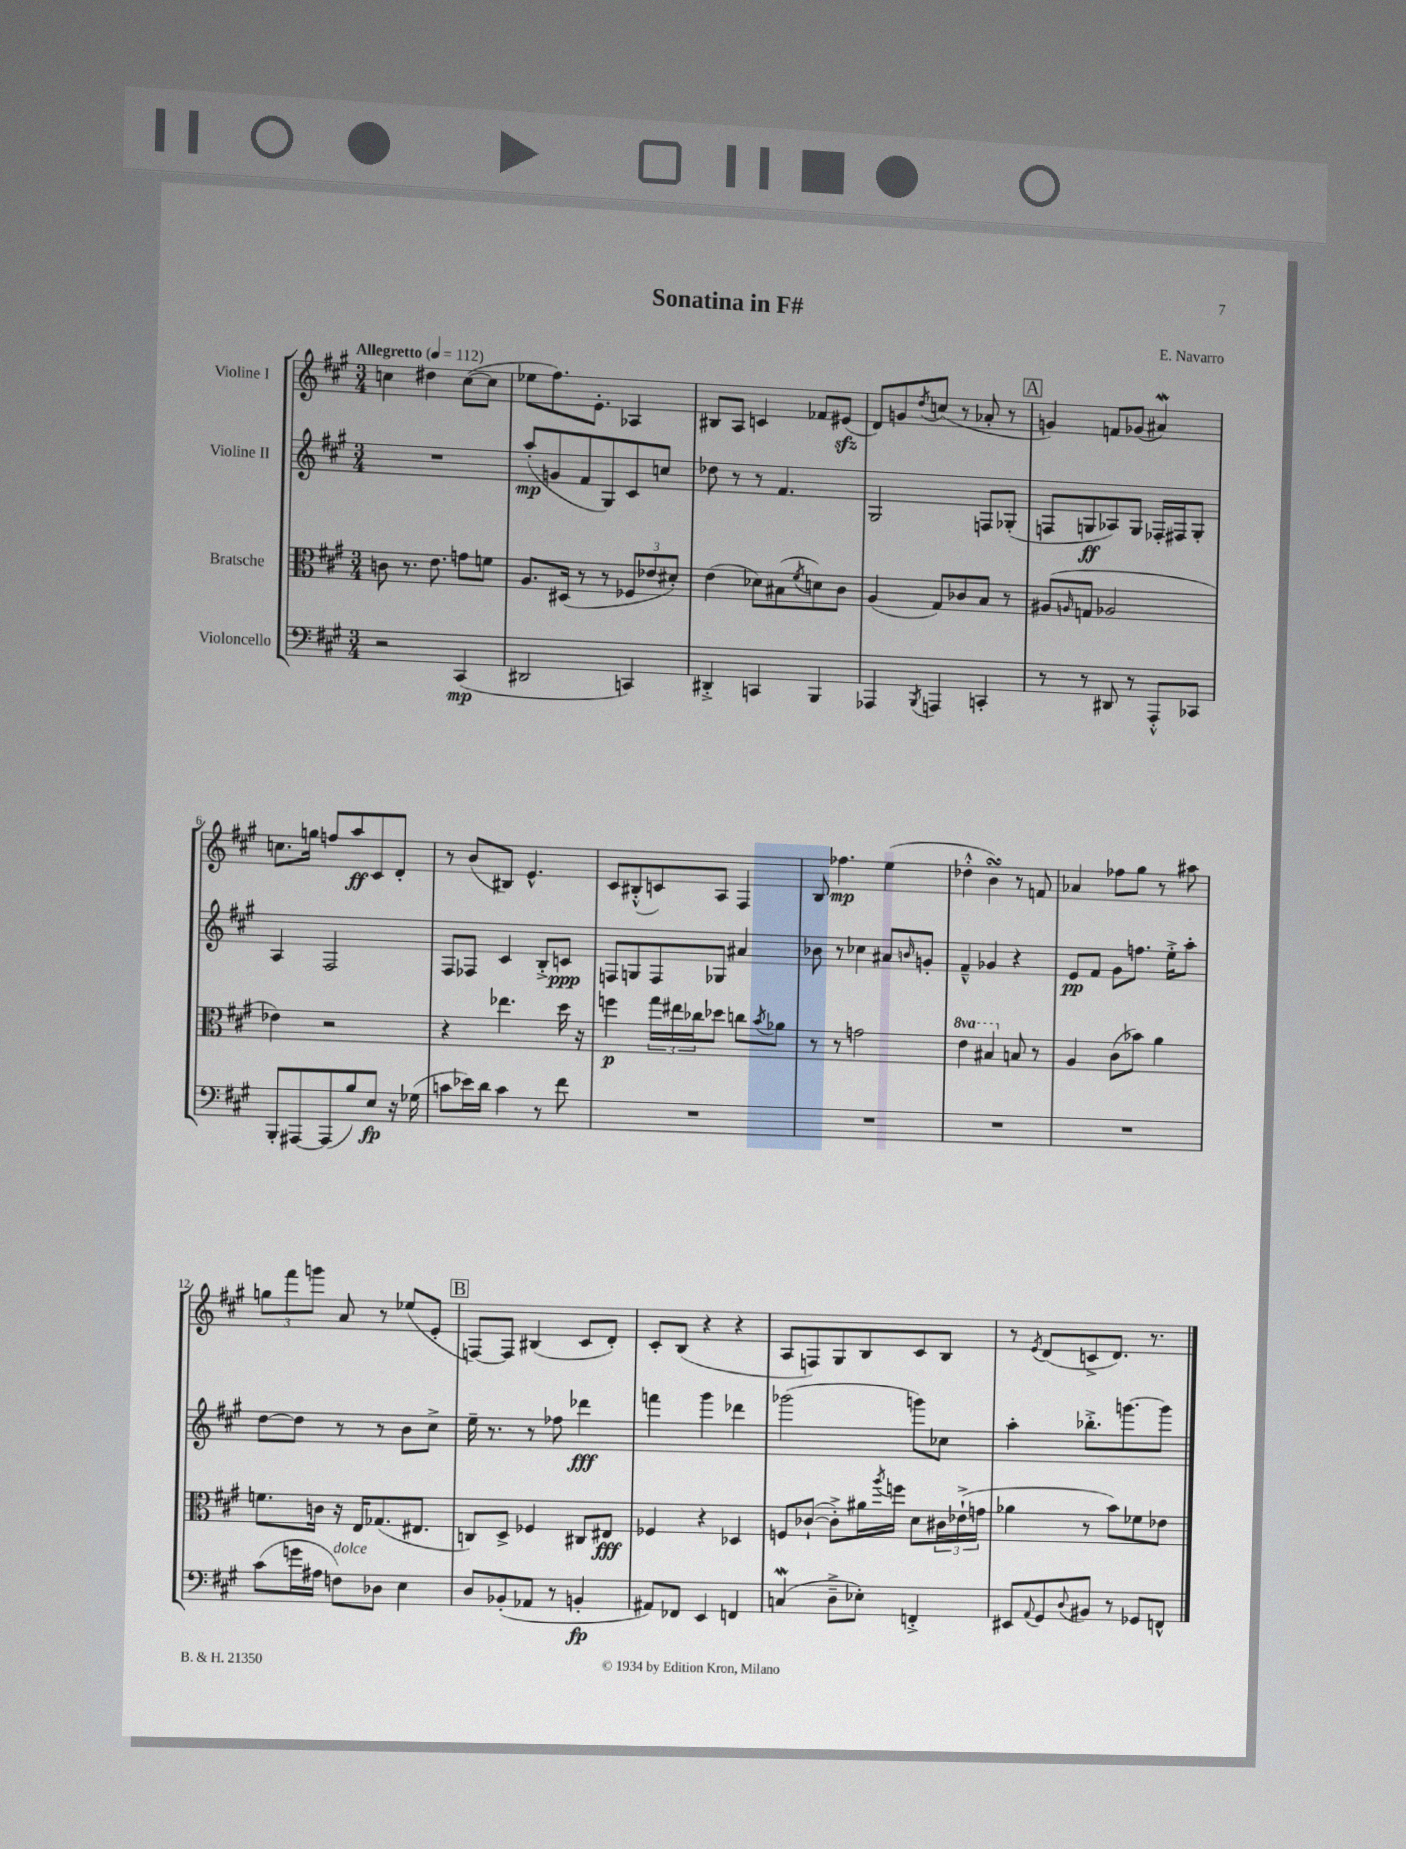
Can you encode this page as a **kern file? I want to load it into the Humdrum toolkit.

**kern	**kern	**kern	**kern
*staff4	*staff3	*staff2	*staff1
*clefF4	*clefC3	*clefG2	*clefG2
*k[f#c#g#]	*k[f#c#g#]	*k[f#c#g#]	*k[f#c#g#]
*M3/4	*M3/4	*M3/4	*M3/4
*MM112	*MM112	*MM112	*MM112
2r	8c\	2.r	4cc\
.	8.r	.	.
.	.	.	4dd#\
.	8.e\	.	.
(4CC#/	8g\L	.	([8cc\L
.	8f\J	.	8cc\]J
=	=	=	=
2DD#/	8.A/L	(8aa'/L	8ee-\L
.	.	8g/	8.ff#\)
.	(16D#/Jk	.	.
.	8r	8f#/	.
.	.	.	8.e'\J
.	8r	8G#/)	.
4CC/)	12F-/L	8c#/	4A-/
.	12e-/	.	.
.	.	8cc/J	.
.	12d#'/J)	.	.
=	=	=	=
4DD#'^/	(4e\	8dd-\	8B#/L
.	.	8r	8A/J
4CC/	8d-\L)	8r	4c/
.	(8B#\	4.f#/	.
.	8qf#/	.	.
4BBB/	8d\)	.	8f-/L
.	8c#\J	.	(8e#/J
=	=	=	=
4AAA-/	(4A/	2G#/	8d/L)
.	.	.	8g/
8qBBB/	.	.	8qdd/
4AAA/	8G#/L)	.	(8cc/J
.	8c-/	.	8r
4CC'/	8B/J	8F/L	8a-'/
.	8r	(8G-'/J	8r
=	=	=	=
8r	(8A#/L	8F/L	4g/)
.	16qqA/	.	.
8r	8G/J	8G/	.
8DD#/	2A-/	8A-/)	8f/L
8r	.	8G/J	(8g-/J
8AAA'^^/L	.	16F-'/LL	4a#/)
.	.	16F#/J	.
8CC-/J	.	8G'/J	.
=	=	=	=
8BBB'/L	4e-\)	4A/	8.cc\L
[8AAA#/	.	.	.
.	.	.	16gg\Jk
(8AAA#/]	2r	2F#/	8ff/L
8B/)	.	.	8aa/
8E/J	.	.	8c#/
16r	.	.	8d'/J
(16G-\	.	.	.
=	=	=	=
8c\L	4r	8F#/L	8r
16e-\L)	.	8F-/J	(8b/L
16d\JJ	.	.	.
4c\	4.ee-\	4c#/	8B#/J)
.	.	.	4.e^^/
8r	.	8B'^/L	.
8f#\	16dd\	8c/J	.
.	16r	.	.
=	=	=	=
2.r	4ff\	8F/L	8c#/L
.	.	8G/	(8B#'^^/
.	24gg#\LL	8F/	8c/)
.	24ee#\	.	.
.	24cc-\J	.	.
.	8dd-\J	8G-/J	8A/J
.	8cc\L	4a#/	4F#/
.	8qb/	.	.
.	8a-\J	.	.
=	=	=	=
2.r	8r	8b-\	8B/
.	8r	8r	4.ff-\
.	2g\	4cc-\	.
.	.	8a#/L	(4ee\
.	.	16qqb/	.
.	.	8g'/J	.
=	=	=	=
2.r	4ee\	4f#~^^/	4dd-'^^\
.	4b#/	4g-/	4b\)
.	8B/	4r	8r
.	8r	.	8f/
=	=	=	=
2.r	4A/	8e/L	4a-/
.	.	8f#/J	.
.	(8c#\L	8g#\L	8ff-\L
.	8b-\J)	8.ff\J	8gg#\J
.	4a\	.	8r
.	.	16ee'^\LK	.
.	.	8aa'\J	8aa#\
=	=	=	=
(8c#\L	8.f\L	[8dd\L	12gg\L
.	.	.	12fff#\
16g\L	.	8dd\]J	.
.	.	.	12ggg\J
16A#\JJ	16c\Jk	.	.
8F\L)	16r	8r	8a/
.	16E/LK	.	.
8D-\J	(8.G-/	8r	8r
4E\	.	8b\L	(8ee-/L
.	8.E#/J	.	.
.	.	8cc#^\J	8e'/J
=	=	=	=
8D/L	8C/L)	16ee~\	[8F/L)
.	.	8.r	.
(8BB-'/	8D^/J	.	8F/]J
8AA-/J	4F-/	8r	(4B#/
8r	.	8ff-\	.
4BB'/	8C#/L	4ddd-\	8c#/L
.	8E#/J	.	8d'/J)
=	=	=	=
8AA#/L)	4F-/	4fff\	8c#'/L
8FF-/J	.	.	(8B/J
4EE/	4r	4ggg#\	4r
4FF/	4D-/	4ddd-\	4r
=	=	=	=
(4C/	8F/L	(2ggg-\	8A/L
.	([8c-`/J	.	8F/)
8D~^\L	8c-'^\]L)	.	8G#/
8E-'\J)	16a#\L	.	8B/
.	8qaa/	.	.
.	16ff\JJ	.	.
4FF'^/	8d\L	8ggg\L)	8c#/
.	24c#\L	8cc-\J	8B/J
.	(24e-`^\	.	.
.	24g\JJ	.	.
=	=	=	=
8EE#/L	4a-\	4aa'\	8r
8qqAA/	.	.	8qe/
8GG#/	.	.	(8d/L
8qqD/	.	.	.
8BB#/J	8r	8.bb-'^\L	8c^/
8r	8b\L)	.	8.d/J)
.	.	[8.ggg\	.
8GG-/L	8f-\	.	.
.	.	.	8.r
8FF^^/J	8e-\J	8ggg\]J	.
==	==	==	==
*-	*-	*-	*-
